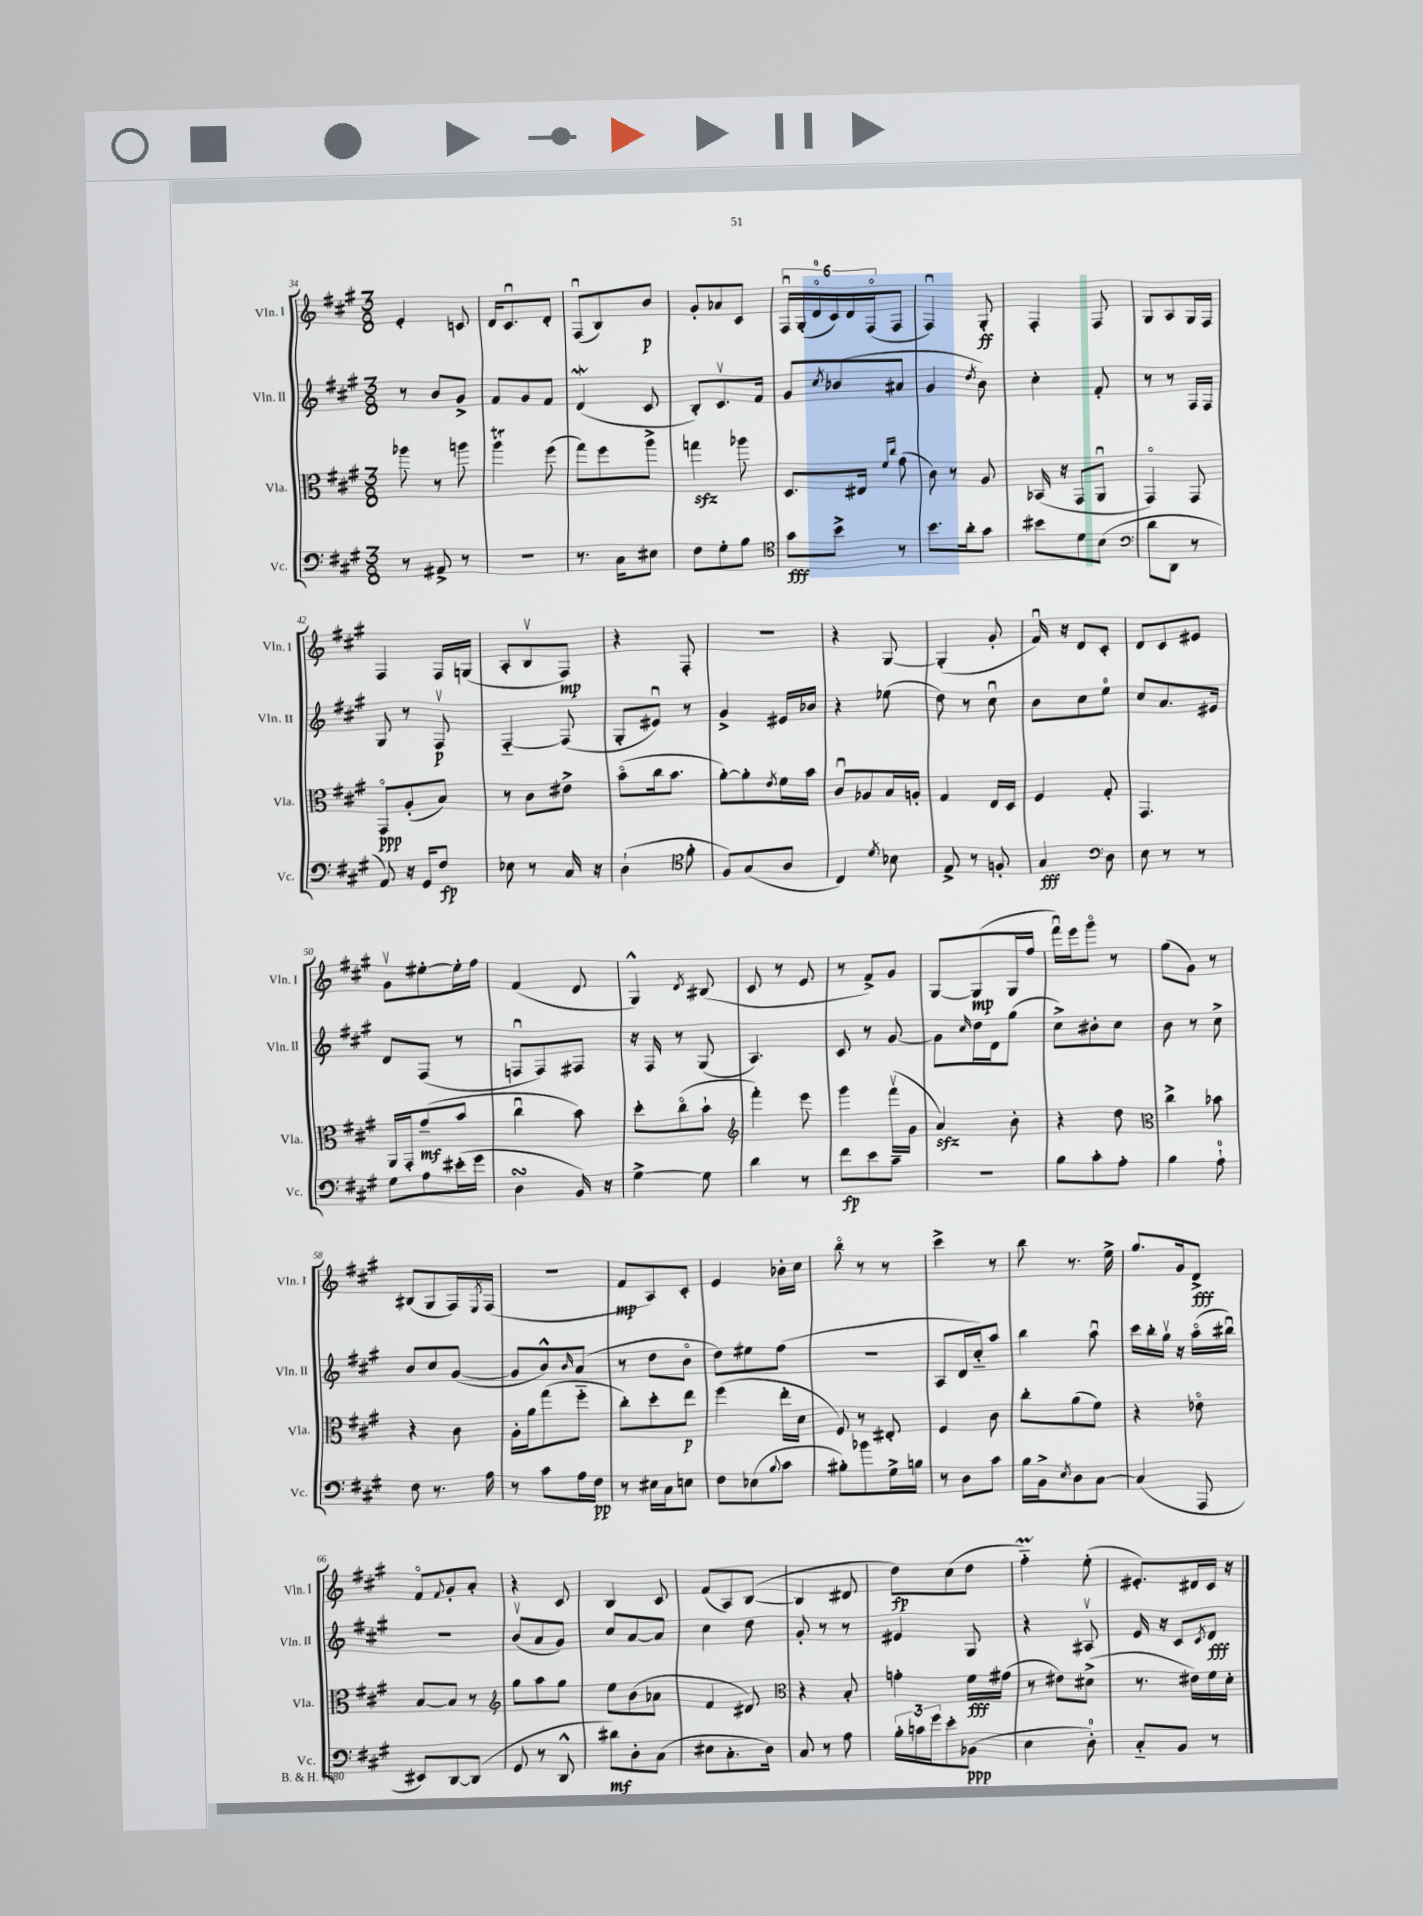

**kern	**kern	**kern	**kern
*staff4	*staff3	*staff2	*staff1
*clefF4	*clefC3	*clefG2	*clefG2
*k[f#c#g#]	*k[f#c#g#]	*k[f#c#g#]	*k[f#c#g#]
*M3/8	*M3/8	*M3/8	*M3/8
8r	8aa-	8r	4e'
8AA#^	8r	8b	.
8r	8aa	8g#^	8c
=	=	=	=
4.r	4aa	8f#	16d
.	.	.	8.c#u
.	.	8g#	.
.	(8ff#	8f#	8d'
=	=	=	=
8.r	8gg#)	(4d	(8F#u
.	8ff#	.	8B)
16C#	.	.	.
8E#	8aa^	8c#	8b
=	=	=	=
8F#	4gg	8B')	8g#'
8G#'	.	8.c#v	8a-
8B	8aa-	.	8c#
.	.	16f#	.
=	=	=	=
*clefC4	*	*	*
8g#	8.D	8g#	24F#u
.	.	.	(24G#'
.	.	.	24do
.	.	8qcc#	.
8b^	.	(8b-	24c#)
.	.	.	24d
.	16E#	.	.
.	.	.	(24F#o
.	16qqf#	.	.
.	16qqcc#	.	.
8r	(8g#	8a#	8F#
=	=	=	=
8.b	8c#)	4g#	4F#u)
.	8r	.	.
16a'	.	.	.
.	.	8qdd	.
8g#	8A	8b)	8G#'
=	=	=	=
8b#	(16BB-	4cc#'	4F#'
.	16r	.	.
8d	8GG#	.	.
(8B	8AAu	8f#'	8F#
=	=	=	=
*clefF4	*	*	*
8d	4GG#o)	8r	8G#
8DD	.	8r	8A
8r	8GG#	16F#	16G#
.	.	16F#	16F#
=	=	=	=
8AA)	8GG#o	8G#	4F#
16r	(8A'	8r	.
16GG#	.	.	.
8F#	8B)	8F#v	16F#
.	.	.	(16G
=	=	=	=
8E-	8r	[4F#'~	8A'
8r	8c#	.	8Bv
16C#	8e#^	(8F#]	8F#)
16r	.	.	.
=	=	=	=
(4D`	(8bo	8G#'	4r
.	16cc#	8e#u)	.
.	8.b	.	.
*clefC4	*	*	*
8f#'	.	8r	8F#'
=	=	=	=
8F#)	[8a')	4g#^	4.r
(8G#	8a']	.	.
.	8qe	.	.
8A	16f#	16e#	.
.	16b	16b-	.
=	=	=	=
4C#)	8c#u	4r	4r
.	8A-	.	.
8qd	.	.	.
8B-	16B	(8ee-	[8G#
.	16A'	.	.
=	=	=	=
8E^	4G#	8dd)	(4G#']
8r	.	8r	.
8F'	16E	8cc#u	8g#'
.	16D	.	.
=	=	=	=
4G#	4F#	8b	16f#u)
.	.	.	16r
.	.	8cc#	8d
*clefF4	*	*	*
8D	8G#'	8ee	8c#'
=	=	=	=
8E	4.GG#	8cc#	8d
8r	.	8.a	8c#
8r	.	.	8e#
.	.	16e#	.
=	=	=	=
8G#	16AA	8d	8g#v
.	16GG#'	.	.
8A	(8g#~	(8F#	[8ee#'
(16e#'	8b	8r	16ee#']
16g#	.	.	16ff#
=	=	=	=
4D	4cc#u	8Fu	(4f#
.	.	8F)	.
16BB)	8b)	8F#	8d
16r	.	.	.
=	=	=	=
[4G#^	8dd'	16r	4G#^^)
.	.	16F#	.
.	(8cc#o	8r	.
.	.	.	8qd
8G#]	8b`	(8G#	(8B#
=	=	=	=
*	*clefG2	*	*
4d	4fff#')	4.A)	8c#
.	.	.	8r
8r	8eee	.	8e
=	=	=	=
8f#	4ggg#	8c#	8r
8e	.	8r	8f#^)
8c#~	(16fff#v	[8g#	8g#
.	16g#	.	.
=	=	=	=
4.r	4a)	8g#]	[8G#
.	.	16qqcc#	.
.	.	16dd	(8G#]
.	.	16d	.
.	8b'	(8gg#	16G#
.	.	.	16ff#
=	=	=	=
8B	4r	8cc#^)	16fff#u)
.	.	.	16eee
8c#'	.	8b#'	8ggg#o
8A'	8dd	8cc#	8r
=	=	=	=
*	*clefC3	*	*
4B	4cc#^	8b	(8gg#
.	.	8r	8g#)
8A`	8b-	8cc#^	8r
=	=	=	=
8F#	4r	8b	(8B#
8.r	.	8cc#	8G#
.	8c#	([8g#	16F#)
.	.	.	8qE
16A	.	.	(16F#
=	=	=	=
8r	16A'	8g#]	4.r
.	16a	.	.
8c#	(8gg#	8b^^)	.
.	.	16qqb	.
16A	8ff#'~	(8a	.
16F#	.	.	.
=	=	=	=
8r	8cc#')	8r	8f#
16E#	8dd'	8dd	8A)
16C#	.	.	.
8E	8ee	8bo	8c#'
=	=	=	=
8F#	(4ff#	8dd)	4e
(8E-	.	8ee#	.
8qqB	.	.	.
8c#	16ee'	(8ff#	16b-'
.	16d	.	16cc#
=	=	=	=
8B#')	8F#)	4.r	8bbo
8b-	8r	.	8r
16G#^	8E#'	.	8r
16B	.	.	.
=	=	=	=
8r	4F#	8A	4ccc#^
8D	.	16d	.
.	.	16cc#'~)	.
8c#	8c#	8aa	8r
=	=	=	=
16B	8cc#'	4bb	8bb
16BB^	.	.	.
8qE	.	.	.
8D	(8a	.	8.r
[8C#	8f#)	8aau	.
.	.	.	16ee^
=	=	=	=
(4C#]	4r	16ccc#	8.gg#
.	.	16bb'	.
.	.	16gg#v	.
.	.	16r	16g#
8AAA	8e-o	(16aao	8d^
.	.	16bb#u)	.
=	=	=	=
8EE#)	[8B	4.r	8f#o
.	.	.	8qqf#
[8DD	8B]	.	8g#'
(8DD]	8r	.	8a'
=	=	=	=
*	*clefG2	*	*
8GG#	8gg#	(8bv	4r
8r	8aa	8a	.
8DD^^	8gg#	8g#)	8c#
=	=	=	=
8d#)	8ee	8cc#	4B
8D'	(8b	[8a	.
(8C#	8a-	8a]	8c#
=	=	=	=
8E#	4f#	4cc#	(8f#
8.C#'	.	.	8A)
.	8d#)	8dd	([8B
16D)	.	.	.
=	=	=	=
*	*clefC3	*	*
8C#	4r	8g#'	4B]
8r	.	8r	.
8A	8B'	8r	8d#
=	=	=	=
24B'	4g'	4e#	8dd)
24c	.	.	.
24g#	.	.	.
8e'	.	.	(8cc#
(8BB-	16f#	8G#	8dd
.	(16g#	.	.
=	=	=	=
4E	8r	4r	4ff#'~)
.	8e#)	.	.
8D')	(8d#^	8A#v	(8ee'
=	=	=	=
8C#'~	8.r	16e	8.e#')
.	.	16r	.
8BB	.	8c#	.
.	16e#)	.	16d#
.	.	8qc#	.
8r	16f#	8d	16c#
.	16d'	.	16r
==	==	==	==
*-	*-	*-	*-
